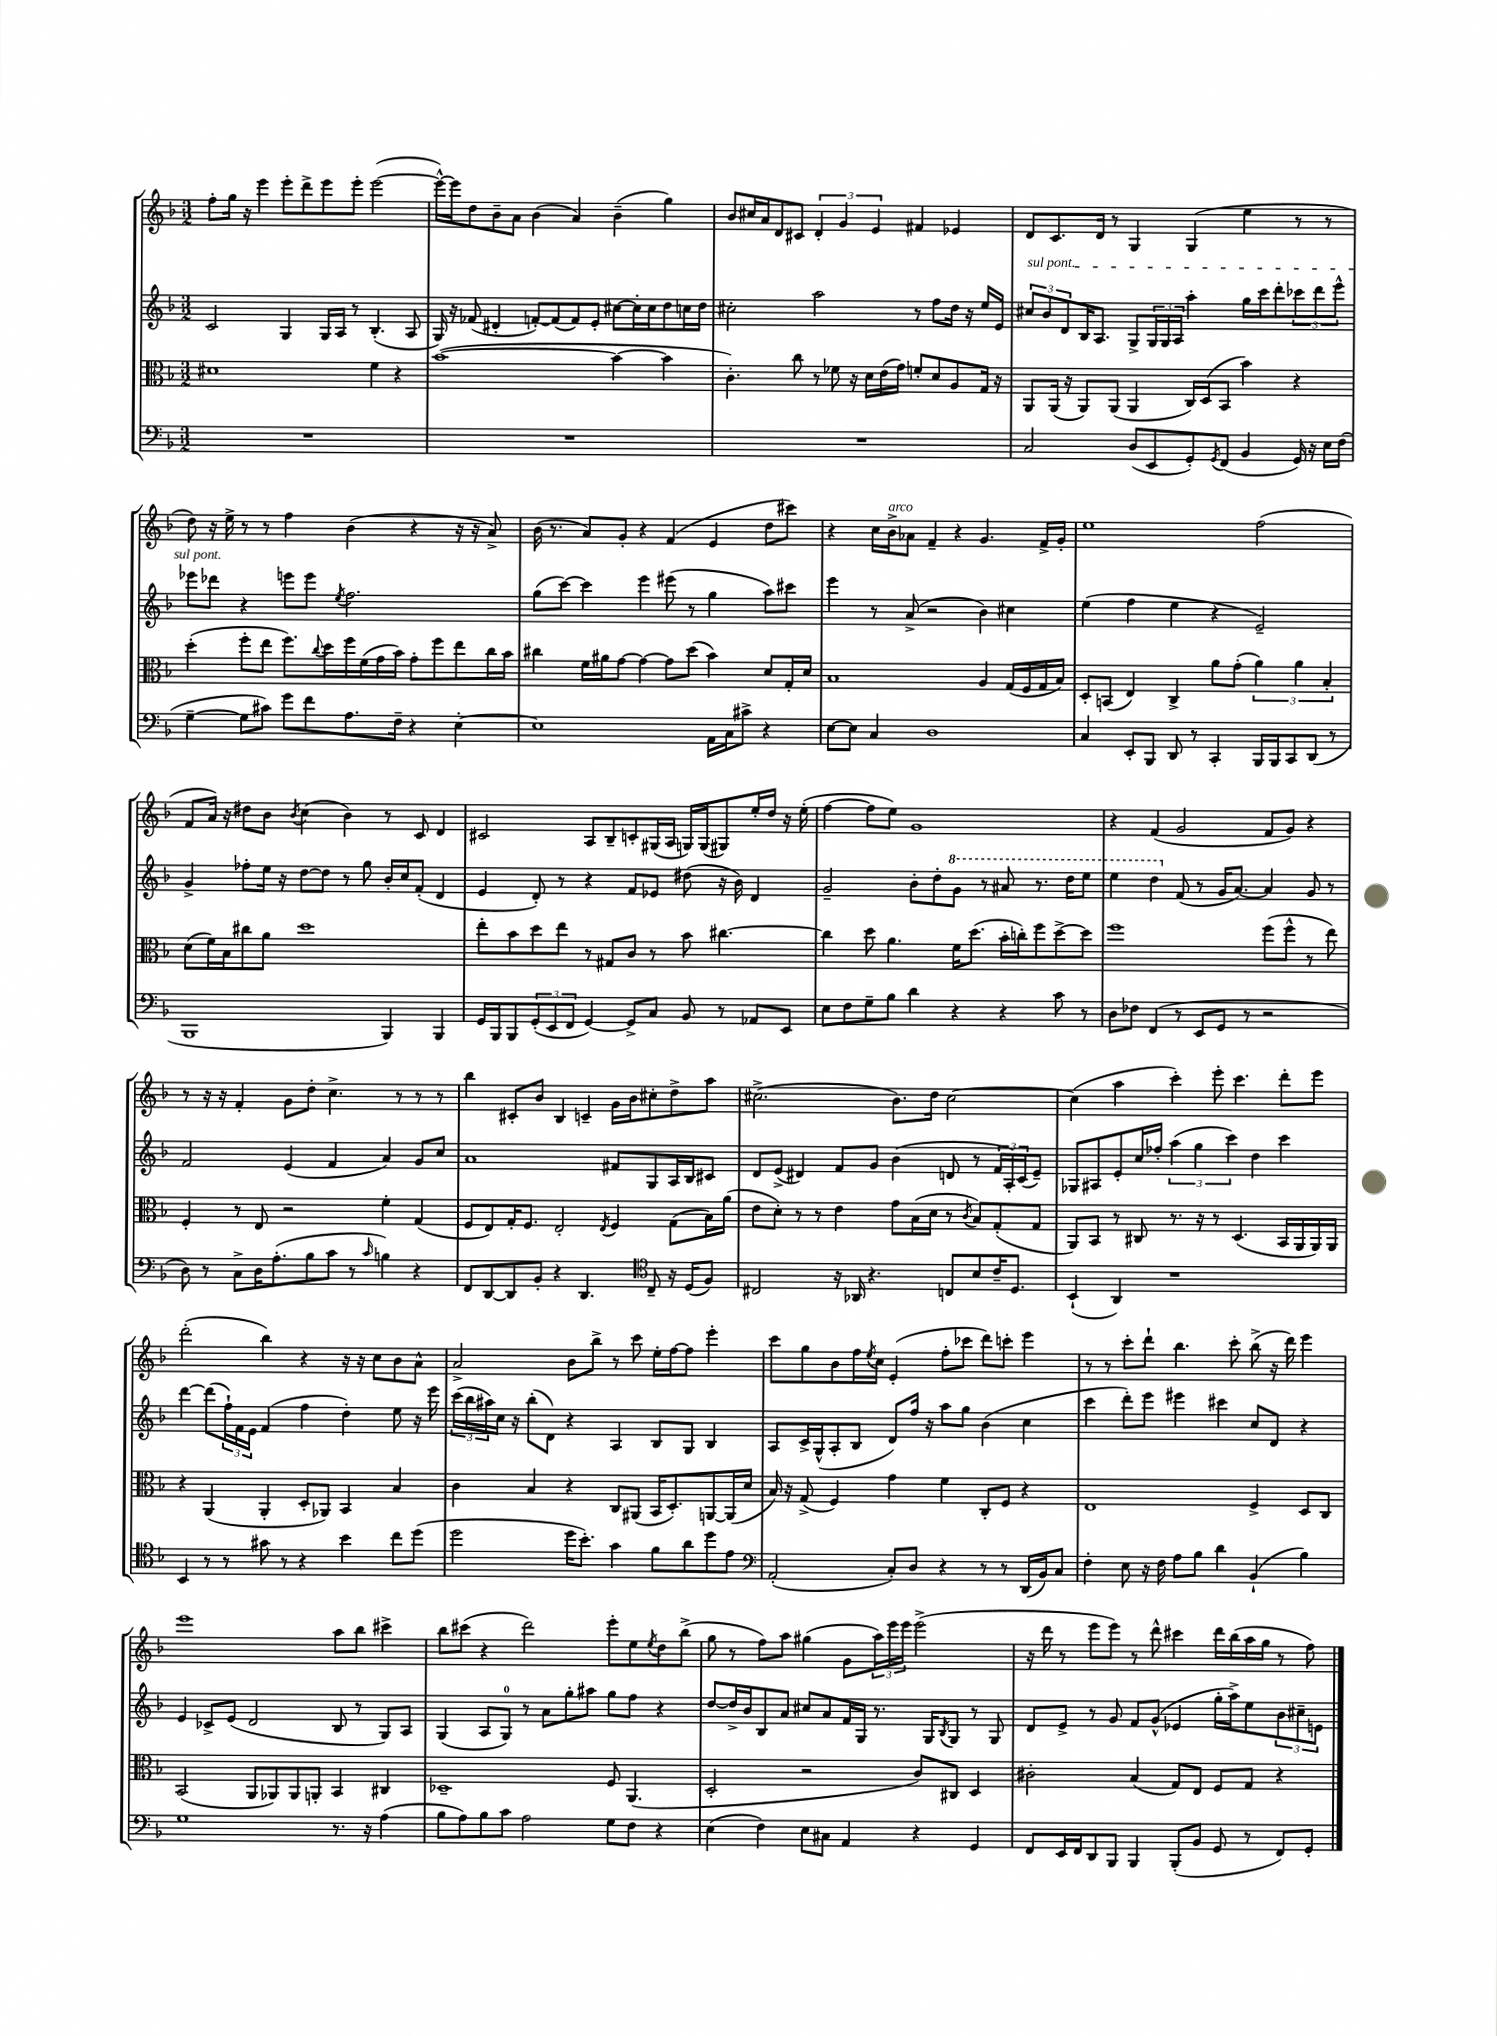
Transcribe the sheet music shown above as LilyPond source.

<<
\new StaffGroup <<
\new Staff = "s0" {
    \clef treble \key f \major \numericTimeSignature \time 3/2
    f''8-. g''16 r16 e'''4 e'''8-. d'''8-> e'''8 e'''8-. e'''2~( |
    e'''16~-^) e'''16 d''8 bes'8-- a'8 bes'4( a'4) bes'4--( g''4) |
    bes'8 cis''16 a'16 d'8 cis'8 \tuplet 3/2 { d'4-. g'4 e'4 } fis'4 ees'4 |
    d'8 c'8. d'16 r8 g4 g4( e''4 r8 r8 |
    d''8) r16 e''16-> r8 r8 f''4 bes'4( r4 r16 r16 a'8->) |
    bes'16( r8. a'8) g'8-. r4 f'4( e'4 d''8 cis'''8) |
    r4 c''16 bes'16->^\markup { \italic "arco" } aes'8 f'4-- r4 g'4. f'16-> g'16-. |
    e''1 f''2( |
    f'8 a'16) r16 dis''8 bes'8 \acciaccatura { bes'8 } c''4( bes'4) r8 c'8 d'4 |
    cis'2 a8 bes8-- c'8-. gis16( a16 g16) g16( gis8) e''16-. d''16 r16 e''16-.( |
    f''4~ f''8 e''8) g'1 |
    r4 f'4( g'2 f'8 g'8) r4 |
    r8 r16 r16 f'4-. g'8 d''8-. c''4.-> r8 r8 r8 |
    bes''4 cis'8-. bes'8 bes4 c'4-- g'16 bes'16 cis''8-. d''8-> a''8 |
    cis''2.->( bes'8.) d''16 cis''2~ |
    cis''4( a''4 c'''4-.) e'''8-. c'''4. d'''8-. e'''8 |
    d'''2-.( bes''4) r4 r16 r16 c''8 bes'8 a'8-^ |
    a'2-> bes'8 bes''8-> r8 c'''8 e''16-. f''16~ f''8 e'''4-. |
    c'''8 g''8 bes'8 f''16 \acciaccatura { e''8 } c''16 e'4-.( f''8-. ces'''8 d'''8) c'''8-. e'''4 |
    r8 r8 c'''8-. d'''8-! bes''4. c'''8-. bes''8->( r16 d'''16) e'''4 |
    e'''1 a''8 bes''8 cis'''4-> |
    bes''8 cis'''8( r4 d'''2) e'''8-. e''8 \acciaccatura { e''8 } d''8 bes''8->( |
    g''8 r8 f''8) a''8 gis''4( g'8 \tuplet 3/2 { a''16) e'''16 e'''16 } e'''2->( |
    r16 d'''16 r8 e'''8 e'''8) r8 d'''8-^ cis'''4 d'''16 bes''16( a''16 g''16 r8 f''8) \bar "|." |
}
\new Staff = "s1" {
    \clef treble \key f \major \numericTimeSignature \time 3/2
    c'2 g4 g16 a16 r8 bes4.-.( a8 |
    g16) r16 fes'8( dis'4-. f'8~-.) f'8( f'8) e'8-. cis''8~ cis''16-. cis''16 d''8 c''16 d''16 |
    cis''2-. a''2 r8 f''8 d''16 r16 e''16 e'16 |
    \tuplet 3/2 { \once \override TextSpanner.bound-details.left.text = \markup { \italic "sul pont." } cis''8\startTextSpan bes'8 d'8 } bes16 a8. g8-> \tuplet 3/2 { g16 g16 a16 } a''4-. g''16 c'''16 d'''8-. \tuplet 3/2 { ces'''8 d'''8 e'''8-^ } |
    ees'''8 des'''8\stopTextSpan r4 e'''8 e'''8 \acciaccatura { e''8 } f''2. |
    g''8( c'''8~) c'''4 e'''4 eis'''8( r8 g''4 a''8) cis'''8 |
    e'''4 r8 a'8->( r2 bes'4) cis''4 |
    e''4( f''4 e''4 r4 e'2--) |
    g'4-> fes''8-. e''16 r16 d''8~ d''8 r8 g''8 bes'16-. c''16 f'8-.( d'4 |
    e'4 d'8-.) r8 r4 f'8 ees'8 dis''8( r16 bes'16) d'4 |
    g'2-- bes'8-. d''8-. \ottava #1 g''8 r8 ais''8 r8. d'''16 e'''8 |
    e'''4 d'''4 \ottava #0 f'8( r8 g'16 a'8.~) a'4 g'8 r8 |
    f'2 e'4( f'4 a'4) g'8 c''8 |
    a'1 fis'8 g8 a16 bes16 cis'8 |
    d'8 e'8->( dis'4) f'8 g'8 bes'4( d'8 r8 \tuplet 3/2 { f'16 a16-.) c'16( } e'8--) |
    ges8 ais8 e'8-. c''16 fes''16-. \tuplet 3/2 { a''4( g''4 c'''4) } d''4 c'''4 |
    d'''4~ d'''8( \tuplet 3/2 { f''16-!) f'16 e'16 } f'4( f''4 d''4-.) e''8 r16 e'''16 |
    \tuplet 3/2 { c'''16( bes''16 ais''16) } c''16 r16 bes''8-.( d'8) r4 a4 bes8 g8 bes4 |
    a8 c'16-> g16-^( a8-. bes8 d'8) f''16 r16 a''8 g''8 bes'4( c''4 |
    c'''4 d'''8-.) e'''8 eis'''4 cis'''4 c''8 d'8 r4 |
    e'4 ces'8-> e'8( d'2 bes8 r8 g8) a8 |
    g4( a8 g8-0) r8 a'8 g''8-. ais''8 g''8 f''8 r4 |
    d''8~ d''16-> bes'16 bes8 a'8 cis''8 a'8 f'16 g16 r8. g16 \acciaccatura { bes8 } g8 r8 g8 |
    d'8 e'8-> r8 g'8 f'8 g'8-^( ees'4 g''16-. a''16->) e''8 \tuplet 3/2 { bes'8 cis''8-- e'8 } \bar "|." |
}
\new Staff = "s2" {
    \clef alto \key f \major \numericTimeSignature \time 3/2
    dis'1 f'4 r4 |
    bes'1~( bes'4~ bes'4 |
    c'4.-.) c''8 r8 fes'8 r16 d'16 e'16( g'16) f'8-. d'8 a8 g16 r16 |
    a,8 a,16( r16 a,8) a,8( a,4 c16) d16( bes,8 bes'4) r4 |
    d''4-.( f''8-. e''8 f''8.) \appoggiatura { c''8 } d''16 f''16 f'16( g'16 bes'16) g'8-. f''8 e''8 c''16 bes'16 |
    cis''4 f'16 ais'16 g'8~ g'4~ g'8 d''8( bes'4) d'8 g16-. d'16 |
    bes1 a4 g16( f16 g16 bes16) |
    d8-. b,8( e4) c4-> a'8 g'8-.( \tuplet 3/2 { a'4) a'4 bes4-. } |
    d'8( f'16) bes16 cis''8 a'8 d''1 |
    e''8-. bes'8 d''8 e''8 r8 gis8 c'8 r8 bes'8 cis''4.~ |
    cis''4 d''8 a'4. f'16 d''8.( bes'16-. c''16-.) f''8 d''8~-> d''8 |
    f''1 f''8( f''8-^ r8 e''8) |
    f4-. r8 e8 r2 f'4-. g4( |
    f8 e8) g16-. f8. e2-. \acciaccatura { e8 } f4 g8( bes16) a'16( |
    e'8 d'8-.) r8 r8 e'4 g'8 bes16( d'16 r8 \acciaccatura { c'8 } bes8) g8-.( g8 |
    a,8) bes,8 r8 cis8 r8. r16 r8 d4.( bes,16 a,16 a,16) a,16 |
    r4 a,4( a,4-. d8-. aes,8) bes,4 bes4 |
    c'4 bes4 r4 c8 ais,8( bes,16 d8.-.) a,8~ a,16( d'16 |
    bes16) r16 g8->( f4) g'4 f'4 c8-. f8 r4 |
    e1 f4-> d8 c8 |
    bes,2( a,8 aes,8) aes,8 a,8-. bes,4 cis4 |
    des1-- f8 a,4.( |
    d2-. r2 c'8) cis8 d4 |
    cis'2-. bes4( g8) e8 f8 g8 r4 \bar "|." |
}
\new Staff = "s3" {
    \clef bass \key f \major \numericTimeSignature \time 3/2
    R1. |
    R1. |
    R1. |
    c2 d8( e,8 g,8-.) \acciaccatura { g,8 } f,8( bes,4 g,16) r16 e16 f16( |
    g4~-- g8 cis'8) g'8 f'8 a8. f16-- r4 e4~-. |
    e1 a,16 c16 cis'8-> r4 |
    e8~ e8 c4 d1 |
    c4 e,8-. bes,,8 d,8 r8 c,4-. bes,,16 bes,,16 c,8 d,8( r8 |
    bes,,1 bes,,4) bes,,4 |
    g,16 bes,,16 bes,,8 \tuplet 3/2 { g,8-.( e,8 f,8 } g,4~) g,8-> c8 bes,8 r8 aes,8 e,8 |
    e8 f8 g8-- bes8 d'4 r4 r4 c'8 r8 |
    d8 fes8 f,4( r8 e,8 g,8 r8 r2 |
    d8) r8 c8-> d16 a8.-.( bes8 c'8 r8 \grace { c'16 } b4) r4 |
    f,8 d,8~ d,8 bes,8-. r4 d,4. \clef tenor c8-- r16 d16( f8) |
    cis2 r16 aes,16 r4. c8 bes8 c'16-- d8. |
    bes,4-!( a,4) r1 |
    bes,4 r8 r8 gis'8 r8 r4 bes'4 c''8 d''8( |
    d''2 d''16 bes'8.-.) g'4 f'8 a'8 d''8 e'8 |
    \clef bass a,2-.( c8-.) d8 r4 r8 r8 d,16( bes,16) c8 |
    f4-. e8 r16 f16 a8 bes8 d'4 bes,4-!( bes4) |
    g1 r8. r16 a4( |
    bes8 a8) bes8 c'8 a2 g8 f8 r4 |
    e4( f4) e8 cis8 a,4 r4 g,4 |
    f,8 e,16 f,16 d,8 bes,,8 bes,,4 bes,,8-.( bes,8 g,8 r8 f,8) g,8-. \bar "|." |
}
>>
>>
\layout { \context { \Score \remove "Bar_number_engraver" } }
